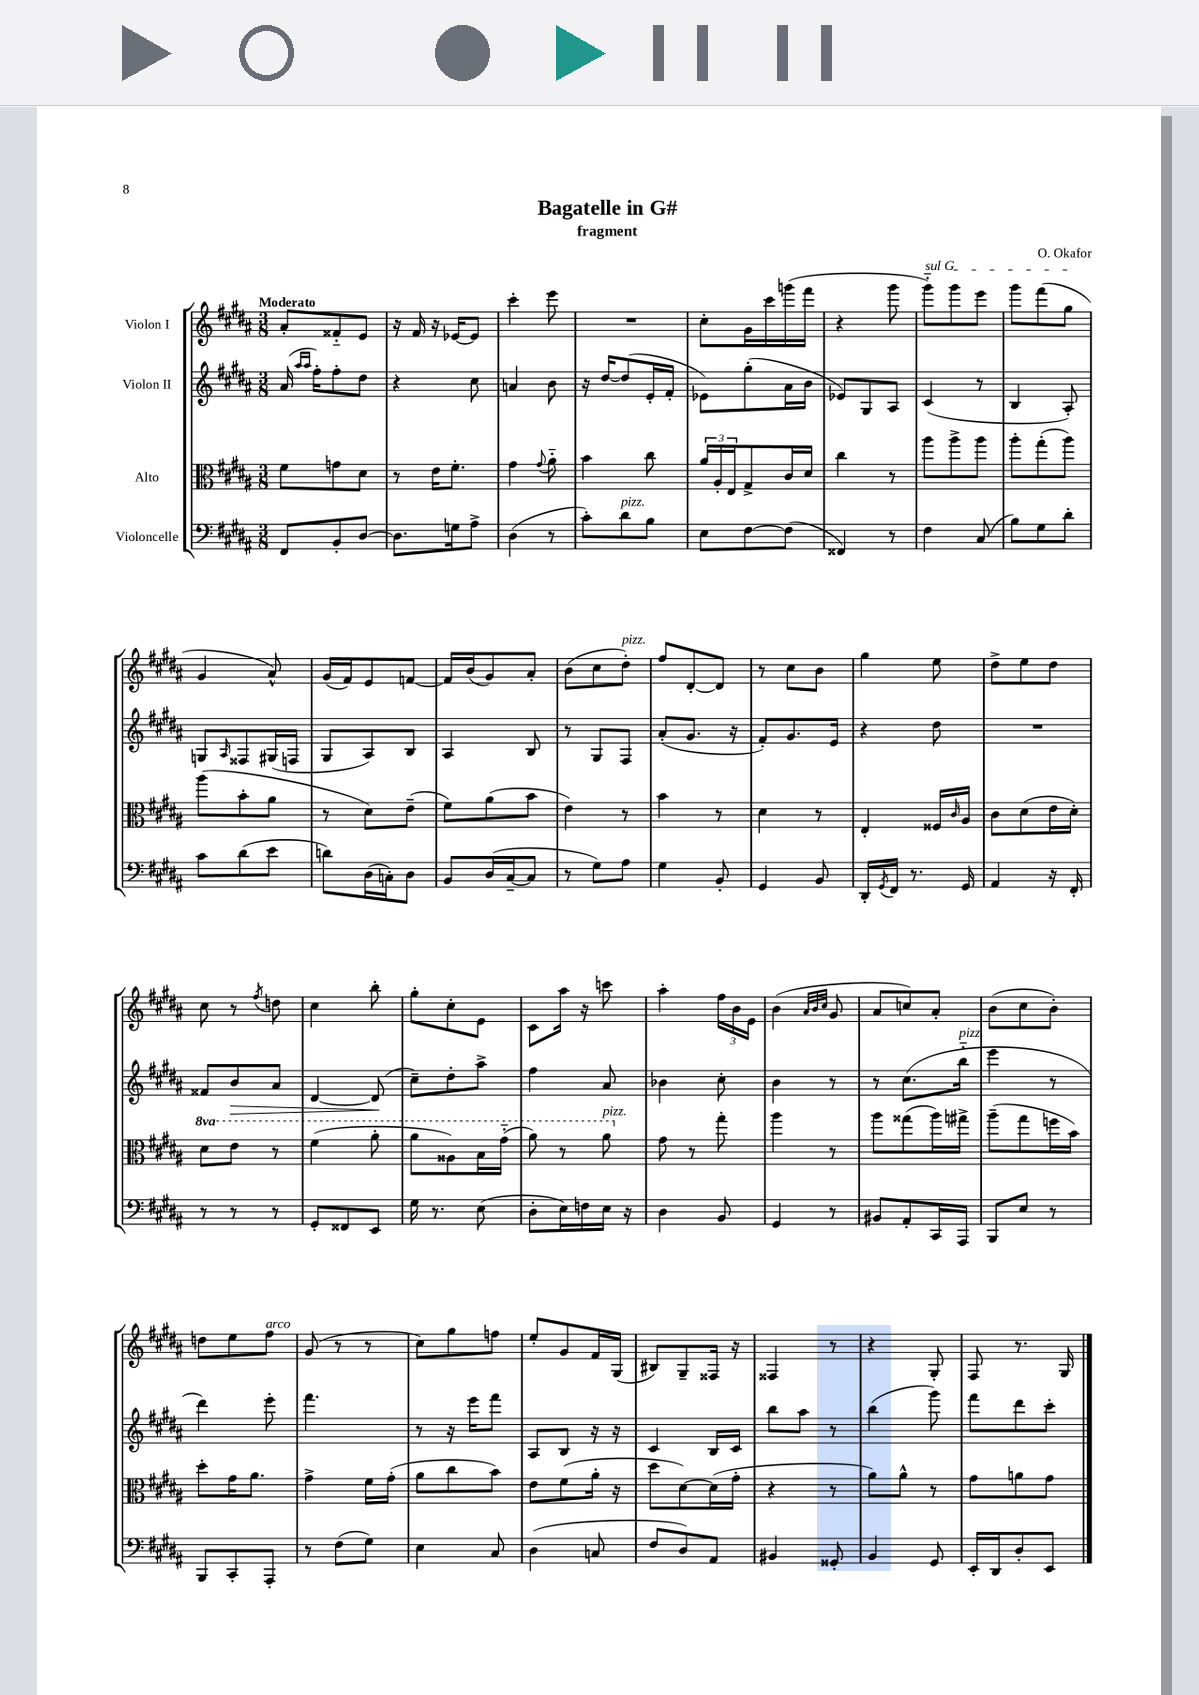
\header { title = "Bagatelle in G#" composer = "O. Okafor" subtitle = "fragment" }
<<
\new StaffGroup <<
\new Staff = "s0" \with { instrumentName = "Violon I" } {
    \clef treble \key b \major \numericTimeSignature \time 3/8 \tempo "Moderato"
    ais'8-. fisis'8-_ e'8 |
    r16 fis'16 r16 ees'16~ ees'8 |
    cis'''4-. e'''8 |
    R4. |
    cis''8-. gis'16 cis'''16 g'''16( fis'''16 |
    r4 gis'''8 |
    \once \override TextSpanner.bound-details.left.text = \markup { \italic "sul G" } gis'''8-_\startTextSpan) gis'''8 e'''8 |
    gis'''8 fis'''8( gis''8\stopTextSpan |
    gis'4 ais'8-^) |
    gis'16( fis'16) e'8 f'8~ |
    f'16 b'16( gis'8) ais'8-. |
    b'8( cis''8 dis''8-.^\markup { \italic "pizz." }) |
    fis''8 dis'8~-. dis'8 |
    r8 cis''8 b'8 |
    gis''4 e''8 |
    dis''8-> e''8 dis''8 |
    cis''8 r8 \acciaccatura { fis''8 } d''8 |
    cis''4 b''8-. |
    gis''8-. cis''8-. e'8 |
    cis'8 ais''16 r16 c'''8 |
    ais''4-. \tuplet 3/2 { fis''16 b'16 e'16 } |
    b'4( \grace { ais'32 b'32 cis''32 } gis'8 |
    ais'8 c''8) ais'8-. |
    b'8( cis''8 b'8-.) |
    d''8 e''8 fis''8^\markup { \italic "arco" } |
    gis'8( r8 r8 |
    cis''8) gis''8 f''8 |
    e''8-. gis'8 fis'16 gis16( |
    bis8) gis8-- fisis16 r16 |
    fisis4 r8 |
    r4 gis8-. |
    fis8 r8. gis16 \bar "|." |
}
\new Staff = "s1" \with { instrumentName = "Violon II" } {
    \clef treble \key b \major \numericTimeSignature \time 3/8
    ais'16( \grace { ais''16 ais''16 } fis''16-.) fis''8-. dis''8 |
    r4 cis''8 |
    a'4 b'8 |
    r16 dis''16~ dis''8( e'16-. fis'16-. |
    ees'8) gis''8-.( ais'16 b'16 |
    ees'8) gis8 ais8 |
    cis'4( r8 |
    b4 ais8-.) |
    g8 \grace { ais16 } fisis8 gis16( f16 |
    gis8 ais8) b8 |
    ais4 b8 |
    r8 gis8 fis8 |
    ais'8-.( gis'8. r16 |
    fis'8-.) gis'8. e'16 |
    r4 dis''8 |
    R4. |
    fisis'8 b'8\> ais'8 |
    dis'4~ dis'8\!( |
    cis''8--) dis''8-. ais''8-> |
    fis''4 ais'8 |
    bes'4 cis''8-. |
    b'4 r8 |
    r8 cis''8.( b''16-_^\markup { \italic "pizz." } |
    e'''4 r8 |
    dis'''4) e'''8-. |
    fis'''4. |
    r8 r16 e'''16 fis'''8 |
    ais8 b8 r16 r16 |
    cis'4 b16 cis'16 |
    b''8 ais''8 r8 |
    b''4( gis'''8) |
    fis'''8 dis'''8 cis'''8-. \bar "|." |
}
\new Staff = "s2" \with { instrumentName = "Alto" } {
    \clef alto \key b \major \numericTimeSignature \time 3/8 \set Staff.ottavationMarkups = #ottavation-simple-ordinals
    fis'8 g'8 dis'8 |
    r8 e'16 fis'8.-. |
    gis'4 \appoggiatura { gis'8 } ais'8-_ |
    b'4 cis''8 |
    \tuplet 3/2 { ais'16 ais16-. e16 } gis8-> cis'16 dis'16 |
    cis''4 r8 |
    ais''8 ais''8-> ais''8 |
    ais''8-. gis''8-.( ais''8) |
    ais''8( b'8-. ais'8 |
    r8 dis'8) e'8--( |
    fis'8) ais'8( b'8 |
    e'4) r8 |
    b'4 r8 |
    dis'4 r8 |
    e4-. fisis16 \grace { cis'16 } ais16 |
    cis'8 dis'8( e'16 dis'16-.) |
    \ottava #1 dis''8 e''8 r8 |
    fis''4( ais''8-. |
    ais''8 aisis'8) b'16 gis''16-_( |
    ais''8) r8 ais''8^\markup { \italic "pizz." } \ottava #0 |
    gis'8 r8 gis''8-. |
    ais''4 r8 |
    ais''8 gisis''8( ais''16) gis''16-> |
    ais''8--( gis''8 f''16 b'16) |
    dis''8-. gis'16 ais'8. |
    gis'4-> fis'16 gis'16-.( |
    ais'8 cis''8 b'8) |
    e'8 fis'8( ais'16-. r16 |
    dis''8 dis'8~) dis'16( gis'16-. |
    r4 r8 |
    ais'8) ais'8-^ r8 |
    gis'8 a'8 gis'8 \bar "|." |
}
\new Staff = "s3" \with { instrumentName = "Violoncelle" } {
    \clef bass \key b \major \numericTimeSignature \time 3/8
    fis,8 b,8-. dis8~ |
    dis8. g16 ais8-> |
    dis4( r8 |
    cis'8-.) dis'8^\markup { \italic "pizz." } b8 |
    e8 fis8~ fis8( |
    fisis,4) r8 |
    fis4 cis8( |
    b8) gis8 dis'8-. |
    cis'8 dis'8( e'8 |
    d'8) dis16( c16-.) dis8 |
    b,8 dis16( cis16~-- cis8 |
    r8 gis8) ais8 |
    gis4 b,8-. |
    gis,4 b,8 |
    dis,16-. \acciaccatura { gis,8 } fis,16 r8. gis,16 |
    ais,4 r16 fis,16-. |
    r8 r8 r8 |
    gis,8-. fisis,8 e,8 |
    gis16 r8. e8( |
    dis8-. e16) f16 e16 r16 |
    dis4 b,8 |
    gis,4 r8 |
    bis,8 ais,8-. cis,16 ais,,16 |
    b,,8 e8 r8 |
    b,,8 cis,8-. ais,,8-. |
    r8 fis8( gis8) |
    e4 cis8 |
    dis4( c8 |
    fis8 dis8) ais,8 |
    bis,4 gisis,8-. |
    b,4 gis,8 |
    e,16-. dis,16 dis8-. e,8 \bar "|." |
}
>>
>>
\layout { \context { \Score \remove "Bar_number_engraver" } }
